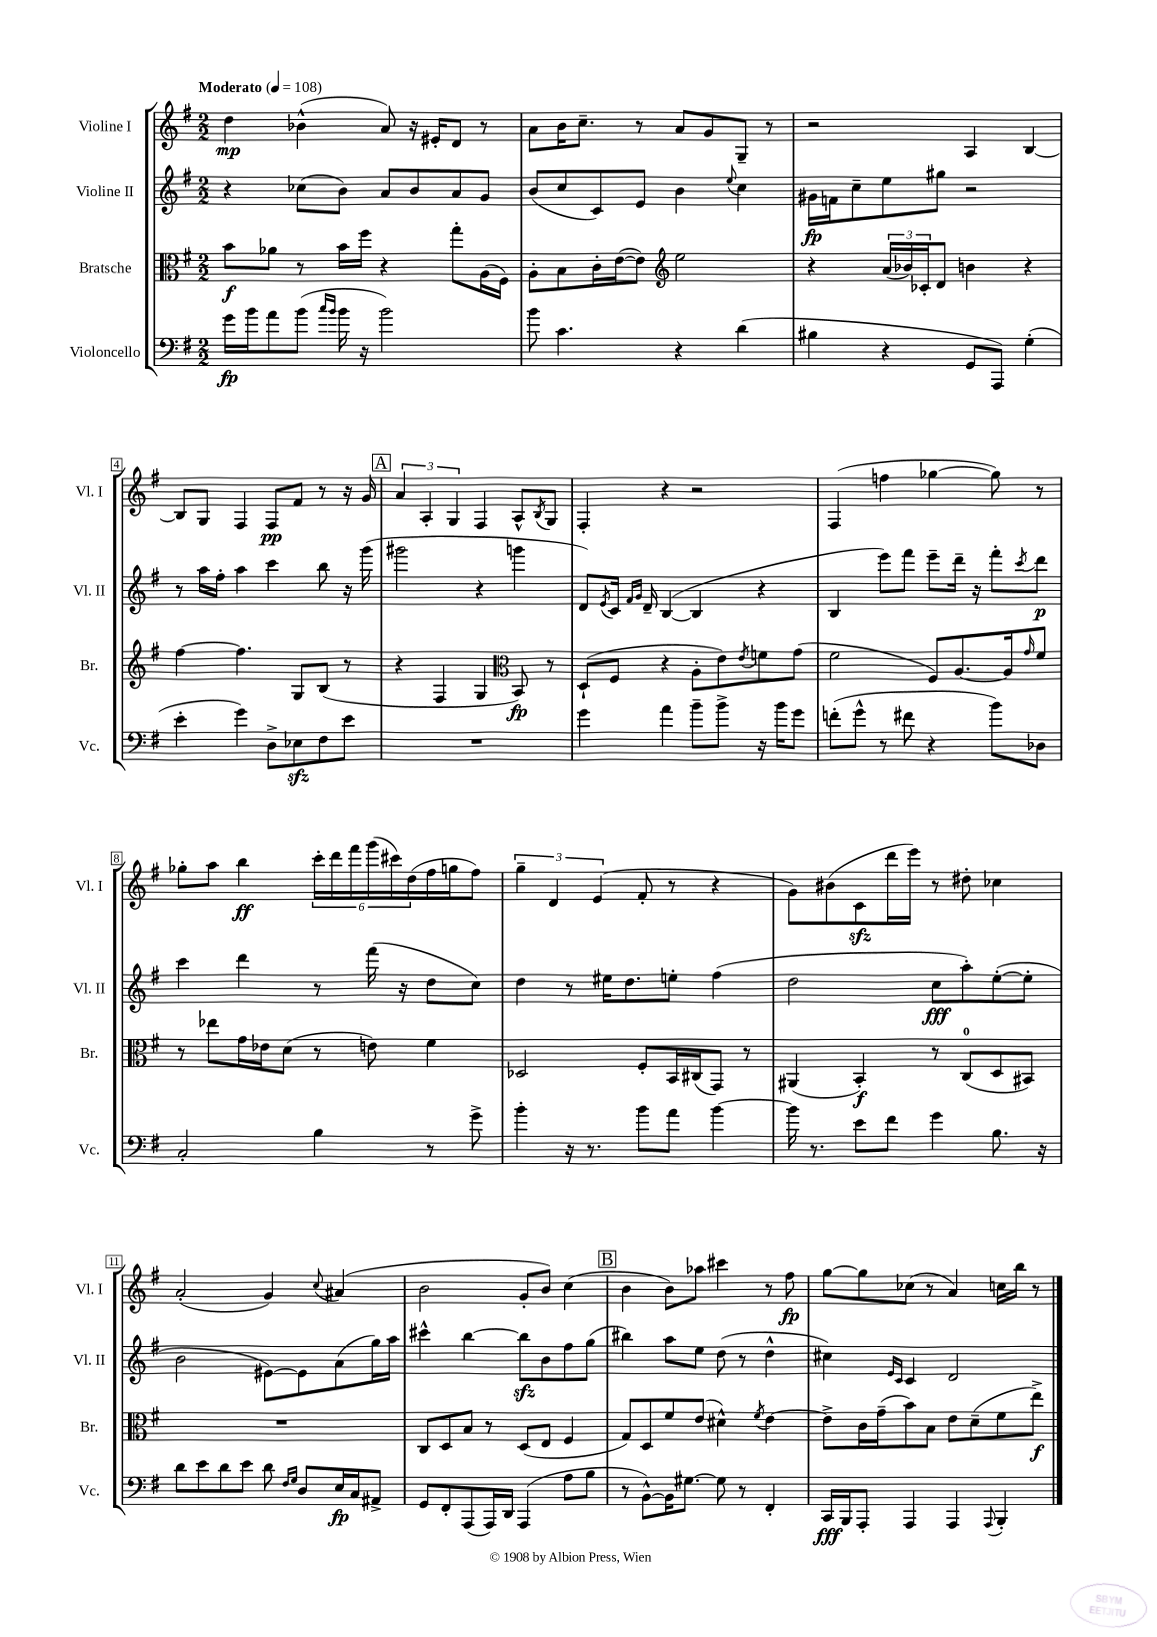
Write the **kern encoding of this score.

**kern	**dynam	**kern	**dynam	**kern	**dynam	**kern	**dynam
*part4	*part4	*part3	*part3	*part2	*part2	*part1	*part1
*staff4	*staff4	*staff3	*staff3	*staff2	*staff2	*staff1	*staff1
*I"Violoncello	*	*I"Bratsche	*	*I"Violine II	*	*I"Violine I	*
*I'Vc.	*	*I'Br.	*	*I'Vl. II	*	*I'Vl. I	*
*clefF4	*	*clefC3	*	*clefG2	*	*clefG2	*
*k[f#]	*	*k[f#]	*	*k[f#]	*	*k[f#]	*
*M2/2	*	*M2/2	*	*M2/2	*	*M2/2	*
*MM108	*	*MM108	*	*MM108	*	*MM108	*
=1	=1	=1	=1	=1	=1	=1	=1
!	!	!	!	!	!	!LO:TX:a:B:t=Moderato	!
16g\LL	fp	8b\L	f	4r	.	4dd\	mp
16b\J	.	.	.	.	.	.	.
8a\	.	8a-X\J	.	.	.	.	.
(8b\J	.	8r	.	(8cc-X\L	.	(4b-X^^\	.
16qqcc/LL	.	.	.	.	.	.	.
16qqb/JJ	.	.	.	.	.	.	.
16b\	.	16b\LL	.	8b\J)	.	.	.
16r	.	16ff#\JJ	.	.	.	.	.
2b\)	.	4r	.	8a/L	.	8a/)	.
.	.	.	.	8b/	.	16r	.
.	.	.	.	.	.	16e#X'/KL	.
.	.	8gg'\L	.	8a/	.	8d/J	.
.	.	(16A\L	.	8g/J	.	8r	.
.	.	16F#\JJ)	.	.	.	.	.
=2	=2	=2	=2	=2	=2	=2	=2
8b\	.	8A'\L	.	(8b/L	.	8a\L	.
4.c\	.	8B\	.	8cc/	.	16b\K	.
.	.	.	.	.	.	8.cc~\J	.
.	.	16c'\L	.	8c/)	.	.	.
.	.	([16e\J	.	.	.	.	.
.	.	8e\J])	.	8e/J	.	8r	.
*	*	*clefG2	*	*	*	*	*
4r	.	2ee\	.	4b\	.	8a/L	.
.	.	.	.	.	.	8g/	.
.	.	.	.	8qqee/	.	.	.
(4d\	.	.	.	4cc\	.	8G~/J	.
.	.	.	.	.	.	8r	.
=3	=3	=3	=3	=3	=3	=3	=3
4B#X\	.	4r	.	16g#X\LL	fp	2r	.
.	.	.	.	16fn\J	.	.	.
.	.	.	.	8cc~\	.	.	.
4r	.	(24a/LL	.	8ee\	.	.	.
.	.	24b-X/)	.	.	.	.	.
.	.	24c-X'/J	.	.	.	.	.
.	.	8d/J	.	8gg#X\J	.	.	.
8GG/L	.	4bn\	.	2r	.	4A/	.
8AAA/J)	.	.	.	.	.	.	.
(4G'\	.	4r	.	.	.	[4B/	.
!!LO:LB:g=z
=4	=4	=4	=4	=4	=4	=4	=4
4e'\	.	[4ff#\	.	8r	.	8B/L]	.
.	.	.	.	16aa\LL	.	8G/J	.
.	.	.	.	16ff#'\JJ	.	.	.
4g\)	.	4.ff#\]	.	4aa\	.	4F#/	.
8D^\L	.	.	.	4ccc\	.	8F#/L	pp
8E-Xzz\	.	8G/L	.	.	.	8f#/J	.
8F#\	.	(8B/J	.	8bb\	.	8r	.
8e\J	.	8r	.	16r	.	16r	.
.	.	.	.	(16ggg\	.	16g/	.
!!LO:REH:place=s1:t=A
=5	=5	=5	=5	=5	=5	=5	=5
1r	.	4r	.	2ggg#X\	.	6a/	.
.	.	.	.	.	.	6A'/	.
.	.	4F#/	.	.	.	.	.
.	.	.	.	.	.	6G/	.
.	.	4G/	.	4r	.	4F#/	.
*	*	*clefC3	*	*	*	*	*
.	.	8BB/)	fp	4gggn\	.	8A^^/L	.
.	.	.	.	.	.	8qB/	.
.	.	8r	.	.	.	8G/J	.
=6	=6	=6	=6	=6	=6	=6	=6
4g\	.	(8D`/L	.	8d/L)	.	4F#'/	.
.	.	.	.	8qe/	.	.	.
.	.	8F#/J	.	16c/Jk	.	.	.
.	.	.	.	16qqf#/LL	.	.	.
.	.	.	.	16qqg/JJ	.	.	.
.	.	.	.	16d~/	.	.	.
4a\	.	4r	.	([4B/	.	4r	.
8b~\L	.	8A'\L	.	4B/]	.	2r	.
8b^\J	.	8e\)	.	.	.	.	.
.	.	8qe/	.	.	.	.	.
16r	.	8fn\	.	4r	.	.	.
16b\KL	.	.	.	.	.	.	.
8g\J	.	(8g\J	.	.	.	.	.
=7	=7	=7	=7	=7	=7	=7	=7
(8fn'\L	.	2f#\	.	4B/	.	(4F#/	.
8g^^\J	.	.	.	.	.	.	.
8r	.	.	.	8eee\L)	.	4ffn\	.
8f#X\	.	.	.	8fff#\J	.	.	.
4r	.	8F#/L)	.	8eee~\L	.	[4gg-X\	.
.	.	[8.A/	.	16ddd~\Jk	.	.	.
.	.	.	.	16r	.	.	.
8b\L)	.	.	.	8fff#'\L	.	8gg-\])	.
.	.	16A/k]	.	.	.	.	.
.	.	16qqg/	.	8qccc/	.	.	.
8D-X\J	.	8f#/J	.	8ddd\J	p	8r	.
!!LO:LB:g=z
=8	=8	=8	=8	=8	=8	=8	=8
2C'/	.	8r	.	4ccc\	.	8gg-X'\L	.
.	.	8ee-X\L	.	.	.	8aa\J	.
.	.	16g\L	.	4ddd\	.	4bb\	ff
.	.	16e-X\J	.	.	.	.	.
.	.	(8d\J	.	.	.	.	.
4B\	.	8r	.	8r	.	24ccc'\LL	.
.	.	.	.	.	.	24ddd\	.
.	.	.	.	.	.	24fff#\	.
.	.	8en\)	.	(16fff#\	.	(24ggg\	.
.	.	.	.	.	.	24ccc#X\)	.
.	.	.	.	16r	.	.	.
.	.	.	.	.	.	(24dd\	.
8r	.	4f#\	.	8dd\L	.	16ff#\	.
.	.	.	.	.	.	16ggn\J	.
8g^\	.	.	.	8cc\J)	.	8ff#\J)	.
=9	=9	=9	=9	=9	=9	=9	=9
4b'\	.	2D-X/	.	4dd\	.	6gg~\	.
.	.	.	.	.	.	6d/	.
16r	.	.	.	8r	.	.	.
8.r	.	.	.	.	.	.	.
.	.	.	.	.	.	(6e/	.
.	.	.	.	16ee#X\KL	.	.	.
.	.	.	.	8.dd\	.	.	.
8b\L	.	8F#'/L	.	.	.	8f#'/	.
8a\J	.	16BB/L	.	8een'\J	.	8r	.
.	.	(16C#X/J	.	.	.	.	.
[4b\	.	8GG/J)	.	(4ff#\	.	4r	.
.	.	8r	.	.	.	.	.
=10	=10	=10	=10	=10	=10	=10	=10
16b\]	.	(4AA#X/	.	2dd\	.	8g\L)	.
8.r	.	.	.	.	.	.	.
.	.	.	.	.	.	(8b#X\	.
8e\L	.	4BB'/)	f	.	.	8czz\	.
8f#\J	.	.	.	.	.	16ddd\L	.
.	.	.	.	.	.	16eee\JJ)	.
4g\	.	8r	.	8cc\L	fff	8r	.
.	.	(8C/L	.	8aa'\)	.	8dd#X'\	.
8.B\	.	8D/	.	([8ee'\	.	4cc-X\	.
.	.	8BB#X/J)	.	8ee'\J]	.	.	.
16r	.	.	.	.	.	.	.
!!LO:LB:g=z
=11	=11	=11	=11	=11	=11	=11	=11
8d\L	.	1r	.	2b\	.	(2a'/	.
8e\	.	.	.	.	.	.	.
8d\	.	.	.	.	.	.	.
8e\J	.	.	.	.	.	.	.
8d\	.	.	.	[8e#X\L)	.	4g/)	.
16qqF#/LL	.	.	.	.	.	.	.
16qqG/JJ	.	.	.	.	.	.	.
8D/L	.	.	.	8e#\]	.	.	.
.	.	.	.	.	.	8qqcc/	.
16E/L	fp	.	.	(8a\	.	(4a#X/	.
16C/J	.	.	.	.	.	.	.
8AA#X^/J	.	.	.	16gg\L)	.	.	.
.	.	.	.	16aa\JJ	.	.	.
=12	=12	=12	=12	=12	=12	=12	=12
8GG/L	.	8C/L	.	4ccc#X^^\	.	2b\	.
8FF#'/	.	8D/	.	.	.	.	.
(8AAA/	.	8B/J	.	[4bb\	.	.	.
16AAA/L)	.	8r	.	.	.	.	.
16DD/JJ	.	.	.	.	.	.	.
(4AAA/	.	(8D/L	.	8bbzz\L]	.	8g'/L	.
.	.	8E/J	.	8b\	.	8b/J)	.
8A\L	.	4F#/	.	8ff#\	.	(4cc\	.
8B\J	.	.	.	(8gg\J	.	.	.
!!LO:REH:place=s1:t=B
=13	=13	=13	=13	=13	=13	=13	=13
8r	.	8G/L)	.	4bb#X\)	.	4b\	.
[8BB^^\L)	.	8D/	.	.	.	.	.
16BB\K]	.	8f#/	.	8aa\L	.	8b\L)	.
[8.G#X\J	.	.	.	.	.	.	.
.	.	(8e/J	.	8ee\J	.	8aa-X\J	.
8G#\]	.	4d#X^^\)	.	(8dd\	.	4ccc#X\	.
8r	.	.	.	8r	.	.	.
.	.	8qf#/	.	.	.	.	.
4FF#'/	.	[4e\	.	4dd^^\	.	8r	.
.	.	.	.	.	.	8ff#\	fp
=14	=14	=14	=14	=14	=14	=14	=14
16CC/LL	fff	8e^\L]	.	4cc#X\)	.	[8gg\L	.
16BBB/J	.	.	.	.	.	.	.
8AAA'/J	.	16c\L	.	.	.	8gg\]	.
.	.	(16g~\J	.	.	.	.	.
.	.	.	.	16qqe/LL	.	.	.
.	.	.	.	16qqc/JJ	.	.	.
4AAA/	.	8b\)	.	4c/	.	(8cc-X\J	.
.	.	8B\J	.	.	.	8r	.
4AAA/	.	8e\L	.	2d/	.	4a/)	.
.	.	(8d~\	.	.	.	.	.
8qqAAA/	.	.	.	.	.	.	.
4BBB'/	.	8f#\	.	.	.	16ccn\LL	.
.	.	.	.	.	.	16bb\JJ	.
.	.	8ee^\J)	f	.	.	8r	.
==	==	==	==	==	==	==	==
*-	*-	*-	*-	*-	*-	*-	*-
